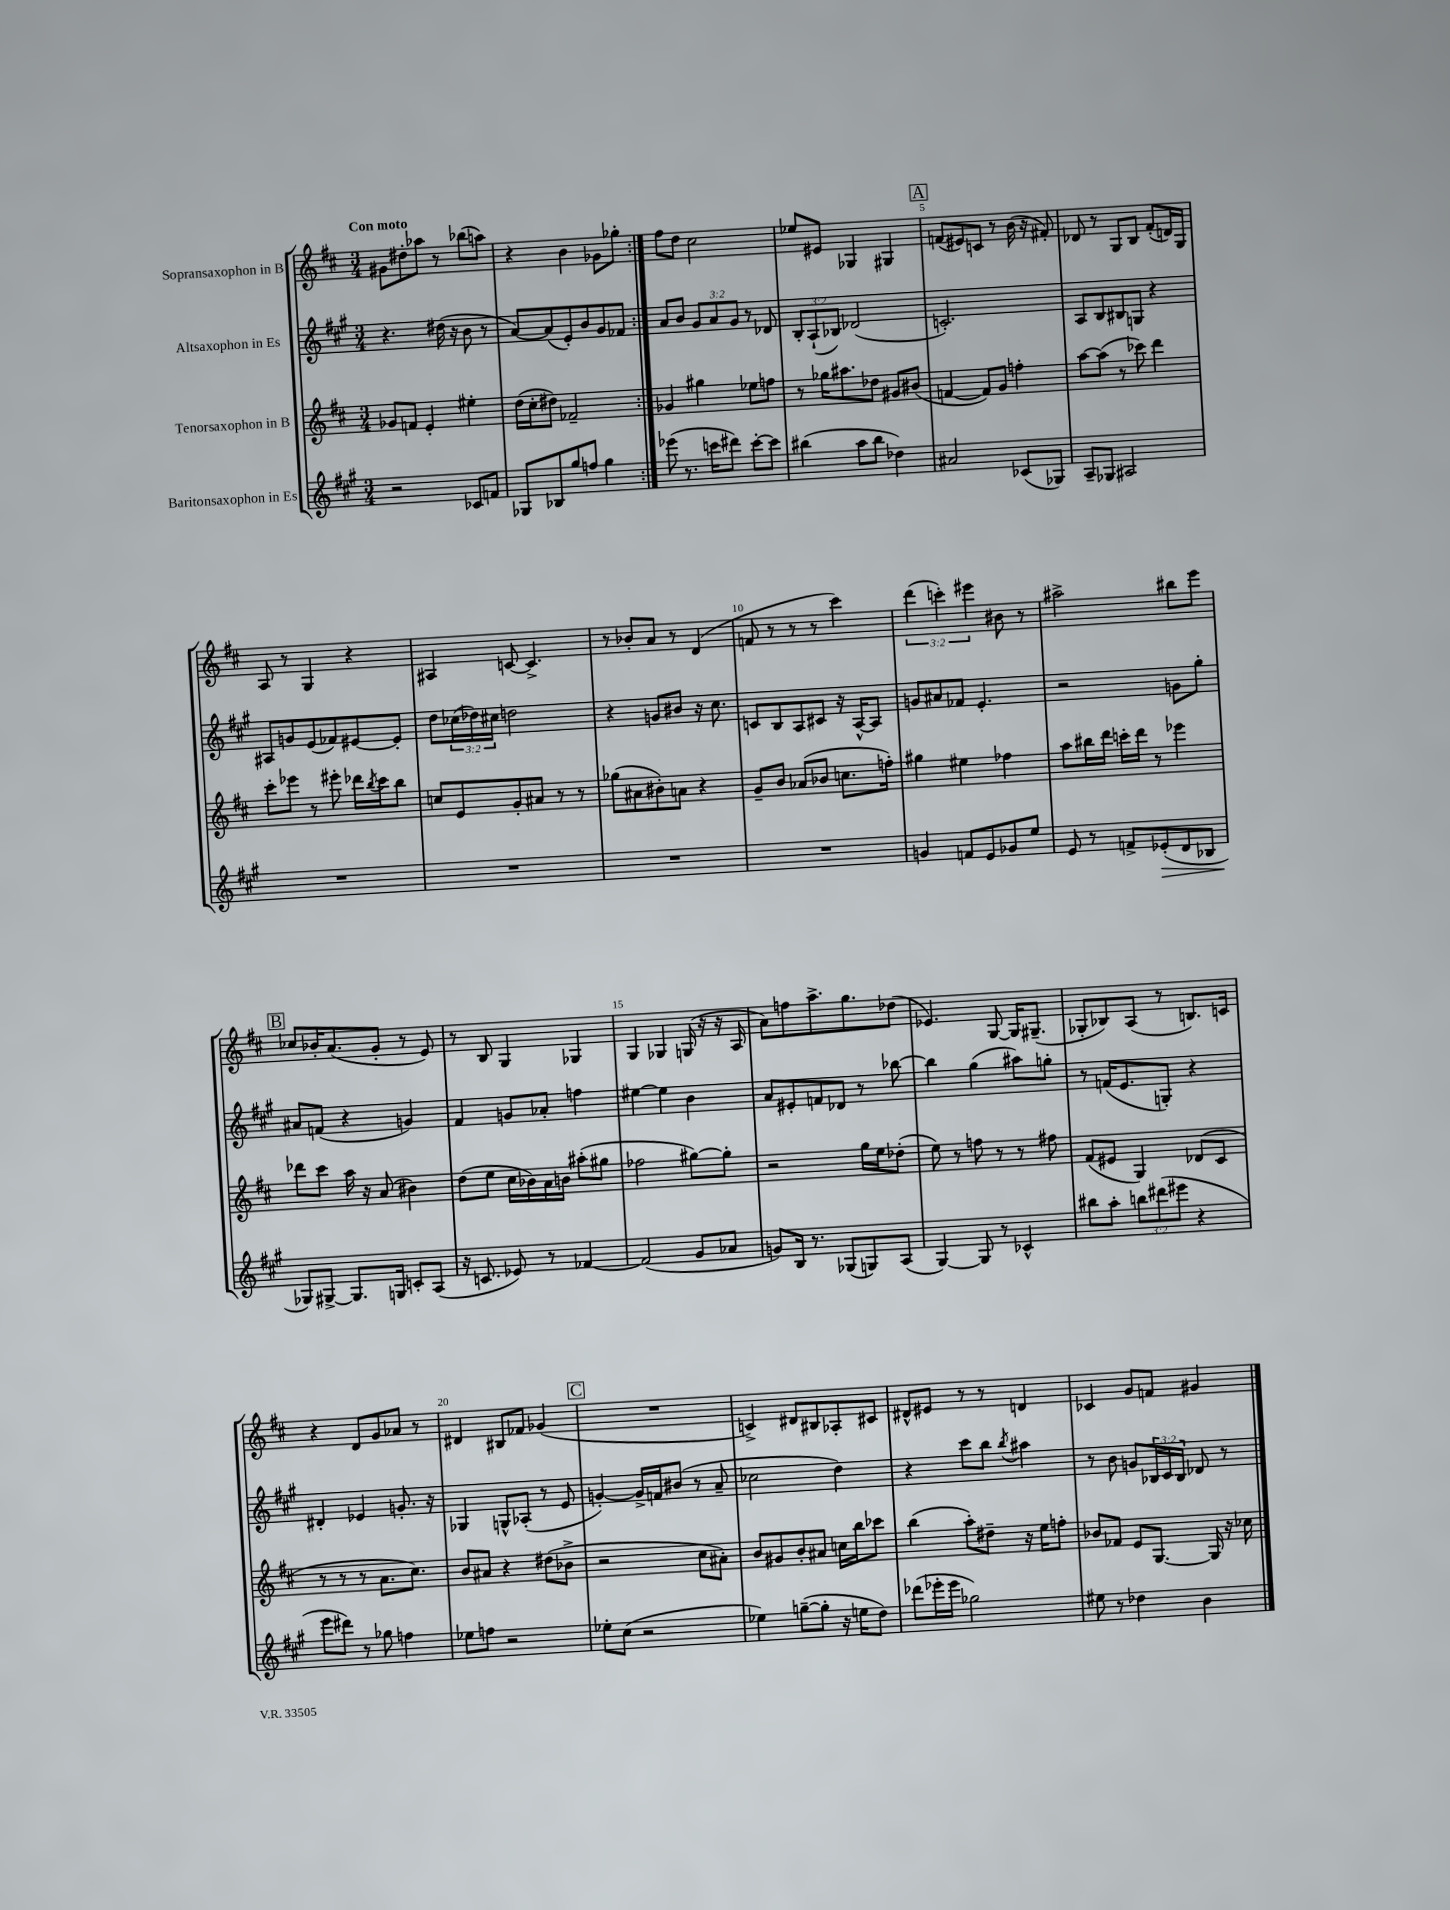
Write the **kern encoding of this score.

**kern	**kern	**kern	**kern
*staff4	*staff3	*staff2	*staff1
*clefG2	*clefG2	*clefG2	*clefG2
*k[f#c#g#]	*k[f#c#]	*k[f#c#g#]	*k[f#c#]
*M3/4	*M3/4	*M3/4	*M3/4
2r	8g-	4.r	8g#
.	8f	.	8dd#'
.	4e'	.	8aa-
.	.	(16dd#	8r
.	.	16r	.
8c-	4ee#'	8b	(8bb-
8f	.	8r	8aa)
=	=	=	=
8G-	(16dd	[8a)	4r
.	16cc#'	.	.
8B-	8dd#)	(8a]	.
8gg#	2f-~	8e')	4b
8ff	.	8b	.
4gg#	.	8g#	8g-
.	.	8f-	8gg-'
=:|!	=:|!	=:|!	=:|!
(8eee-	4g-	8a	8ff#
8.r	.	8b	8dd
.	4gg#	12g#	2cc#
16ccc	.	.	.
.	.	12a	.
8ddd#)	.	.	.
.	.	12g#	.
[8ccc'	8ee-	8r	.
8ccc]	8ff	8d-	.
=	=	=	=
(4bb#	8r	12B'	8ee-
.	.	(12A`	.
.	16gg-	.	8e#
.	.	12B-)	.
.	8.aa#	.	.
8aa	.	(2d-	4G-
8bb#	8dd-	.	.
4dd-)	8g#	.	4G#
.	(8b#	.	.
=	=	=	=
2a#	[4f	2.c')	(8f
.	.	.	8e#)
.	8f])	.	8c
.	8g	.	8r
(8c-	4ff'	.	(16b
.	.	.	16r
8G-)	.	.	8f#')
=	=	=	=
8A~	[8aa	8A	8d-
8G-	(8aa]	8B	8r
2A#	8r	8B#	8G
.	8ccc-)	8G	8B
.	4ddd	4r	(8f#'
.	.	.	16d)
.	.	.	16G
=	=	=	=
2.r	8ccc#'	8A#	8A
.	8eee-	8g	8r
.	8r	(8e	4G
.	8eee#'	8f-)	.
.	16ddd-	[8e#	4r
.	8qbb	.	.
.	16ccc#	.	.
.	8bb	8e#']	.
=	=	=	=
2.r	8cc	8dd	4A#
.	8e	(24cc-	.
.	.	24dd-)	.
.	.	24cc#	.
.	8g'	2dd	[8c
.	8a#	.	4.c^]
.	8r	.	.
.	8r	.	.
=	=	=	=
2.r	(8gg-	4r	8r
.	8a#	.	8b-'
.	8b#')	8g	8a
.	8a	8b#	8r
.	4r	16r	(4d
.	.	8.cc#	.
=	=	=	=
2.r	8g~	8c	8f
.	8b	8B	8r
.	(8a-	8A	8r
.	8b-	8c#	8r
.	8.cc	16r	4ccc#)
.	.	[16A^^	.
.	.	8A]	.
.	16ff')	.	.
=	=	=	=
4g	4gg#	8g	(6ddd
.	.	8a#	.
.	.	.	6ccc')
8f	4ee#	8f-	.
.	.	.	6eee#
8e	.	4.e'	.
8g-	4ff-	.	8b#
8ee	.	.	8r
=	=	=	=
8e	8aa	2r	2aa#^
8r	16bb#	.	.
.	16ddd	.	.
8f^	16ccc'	.	.
.	16ddd	.	.
(8e-'	8r	.	.
8d	4eee-	8g	8bb#
8B-	.	8gg#'	8eee
=	=	=	=
8G-)	8ddd-	8a#	8cc-
[8G#^	8ccc#	(8f	16b-'
.	.	.	(8.a
8.G#]	16aa	4r	.
.	16r	.	.
.	(8a	.	8g'
16G	.	.	.
8c'	4b#)	4g)	8r
(8A	.	.	8e)
=	=	=	=
16r	(8dd	4f#	8r
8.c	.	.	.
.	8ee	.	8B
8e-)	16cc#	8g	4G
.	16b-)	.	.
8r	16a	8a-'	.
.	16b	.	.
[4f-	(8aa#'	4ff	4G-
.	8gg#	.	.
=	=	=	=
(2f-]	2ff-	[4ee#	4G
.	.	4ee#]	4G-
8g#	[8gg#)	4b	(16G
.	.	.	16r
8a-	8gg#']	.	16r
.	.	.	16A
=	=	=	=
8g)	2r	8a	8a)
16B	.	8e#'	8ff
8.r	.	.	.
.	.	8f	8.aa^
(8G-	.	8d-	.
.	.	.	8.gg
8G)	16gg	8r	.
.	16ee	.	.
(8A	(8dd-'	[8bb-	(8dd-
=	=	=	=
[4G#)	8ee)	4bb-]	4.e-)
.	8r	.	.
8G#]	8ff	(4gg#	.
8r	8r	.	[8G
4c-^^	8r	8aa#)	16G]
.	.	.	(8.G#~
.	8ff#	8gg'	.
=	=	=	=
8bb#	(8f#	8r	8G-'
8aa'	8e#	(16f	8B-)
.	.	8.e	.
12bb	4G)	.	(8A
(12ddd#	.	.	.
.	.	8G')	8r
12eee#	.	.	.
4r	(8d-	4r	8.B)
.	8c#	.	.
.	.	.	16c
=	=	=	=
8eee	8r	4d#'	4r
8ddd#)	8r	.	.
8r	8r	4e-	8d
8gg-	8.a	.	8g
4ff	.	8.g'	8a-
.	8.cc#)	.	.
.	.	.	8r
.	.	16r	.
=	=	=	=
8ee-	8b	4G-	4d#
8ff	8a#	.	.
2r	4r	8G^^	8B#
.	.	(8A-'	8f-
.	(8dd#	8r	(4g-
.	8b-^	8e	.
=	=	=	=
8ee-'	2r	[4g')	2.r
(8cc#	.	.	.
2r	.	16g^]	.
.	.	16f	.
.	.	(8b#	.
.	8cc#	8r	.
.	8a#')	8a~	.
=	=	=	=
4ee-)	8b	2cc-	4c^)
.	8g#	.	.
([8gg~	8b'	.	8d#
8gg']	8a#	.	8B#
16r	16cc	4dd)	8A-'
16ee	16bb	.	.
8dd)	8ccc-	.	8c#
=	=	=	=
(8ddd-	(4bb	4r	8d#^^
16eee-'	.	.	8e#
16eee-	.	.	.
2gg-)	8aa')	8ccc#	8r
.	8dd#~	8bb	8r
.	.	8qbb	.
.	16r	4aa#	4d
.	16ee	.	.
.	8ff'	.	.
=	=	=	=
8ee#	8b-	8r	4c-
8r	8f-	8b	.
4dd-	8e	8g	8g
.	[8.G	24B-	8f
.	.	24c#	.
.	.	24B-	.
4b	.	8d-	4g#
.	16G]	.	.
.	16r	8r	.
.	16cc-	.	.
==	==	==	==
*-	*-	*-	*-
